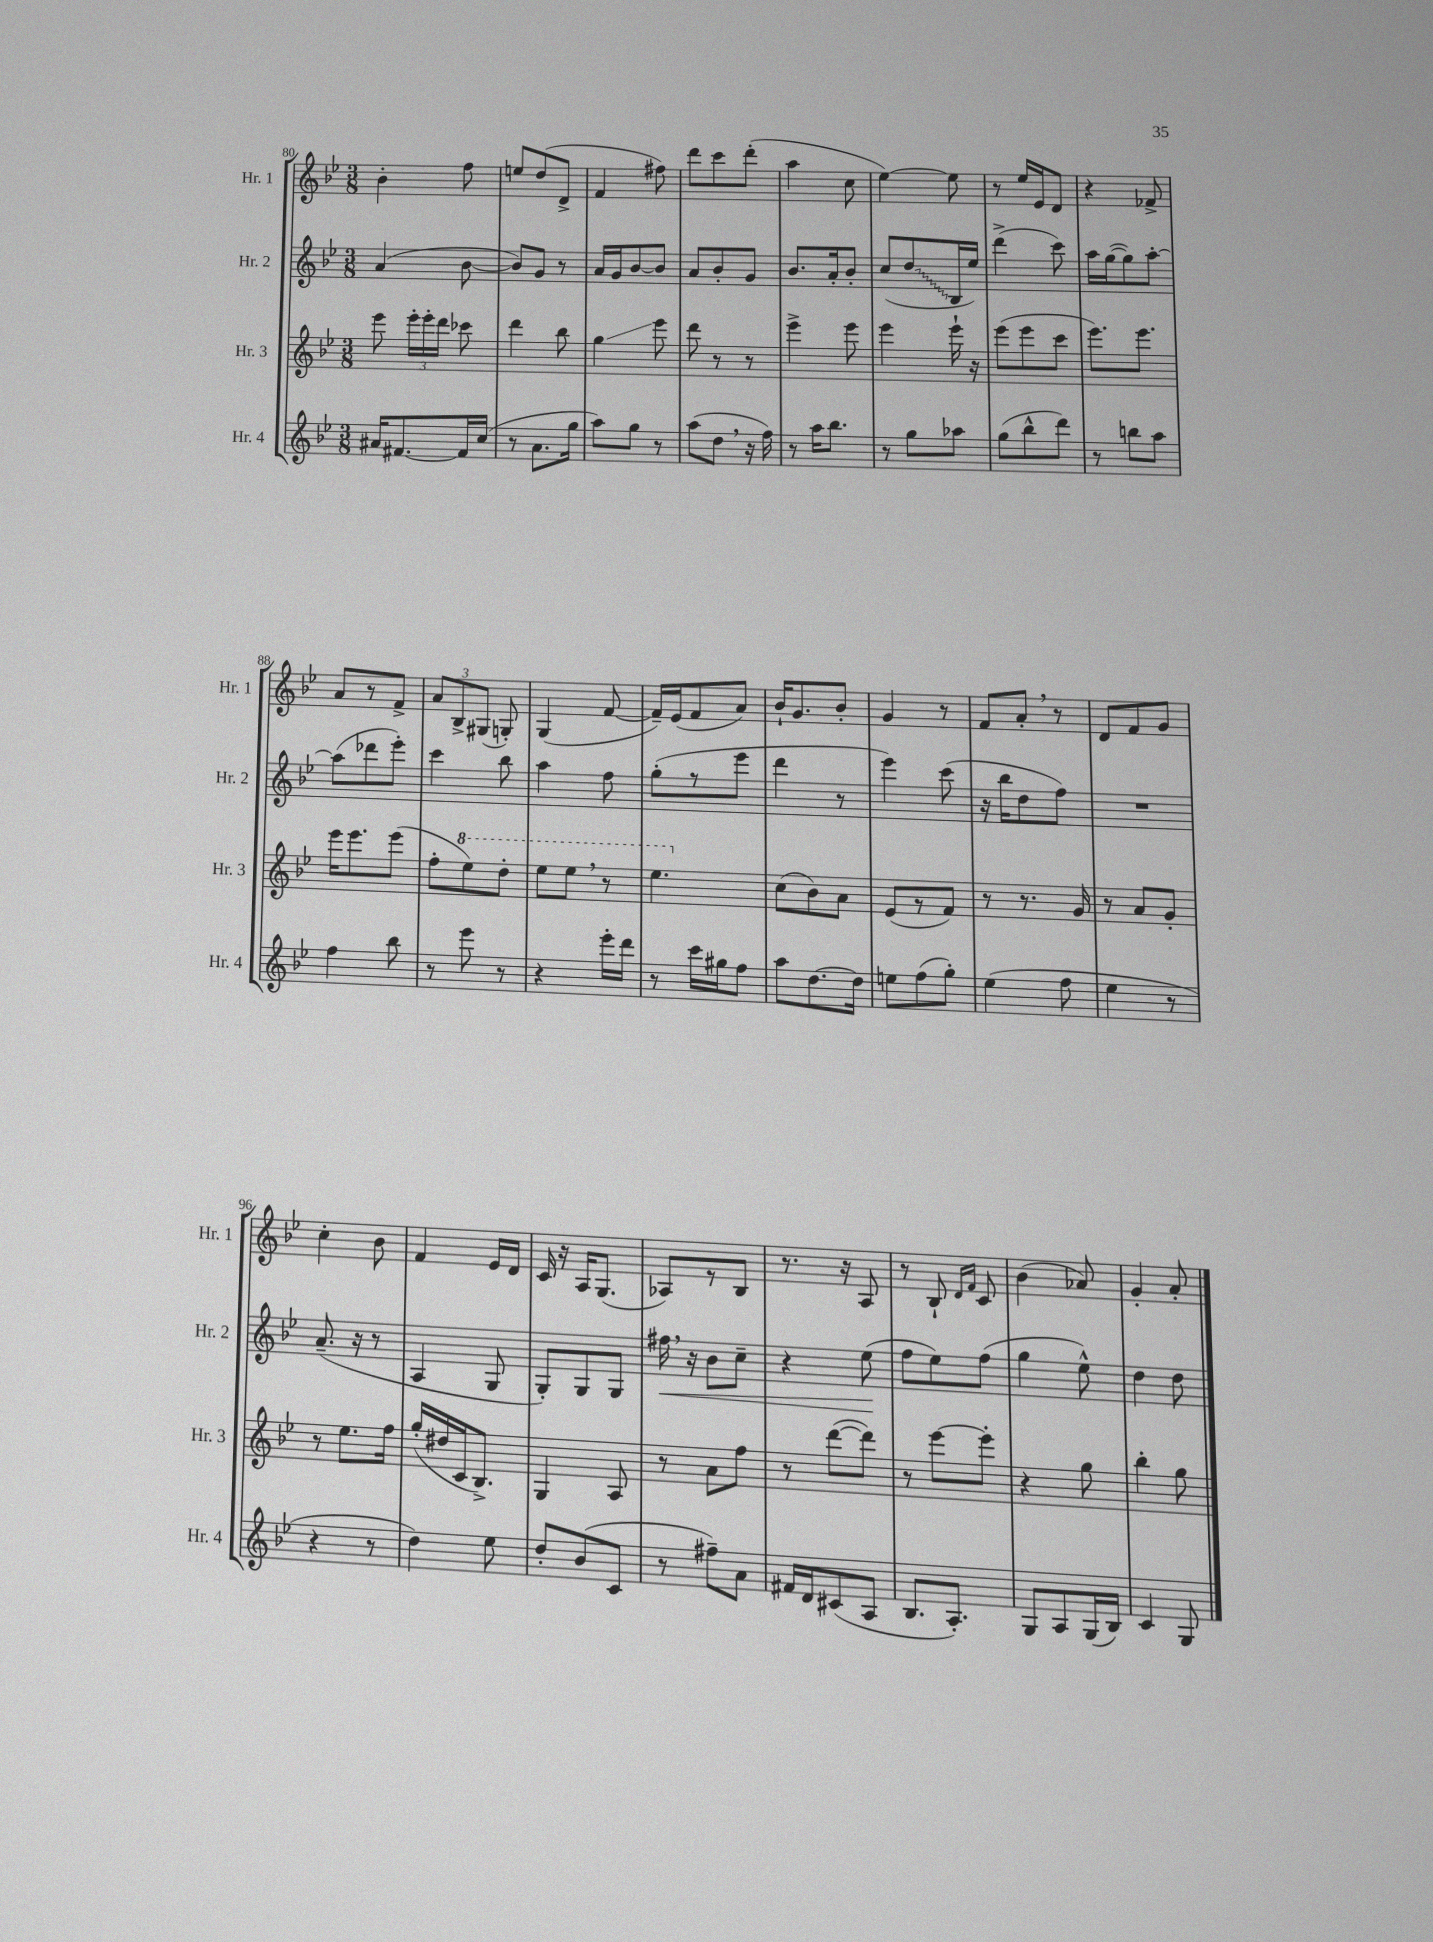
<<
\new StaffGroup <<
\new Staff = "s0" \with { instrumentName = "Hr. 1" shortInstrumentName = "Hr. 1" } {
    \clef treble \key bes \major \numericTimeSignature \time 3/8
    \autoBeamOff bes'4-. f''8 |
    e''8[ d''8( d'8]-> |
    f'4 fis''8) |
    d'''8[ c'''8 d'''8]-.( |
    a''4 c''8 |
    ees''4~) ees''8 |
    r8 ees''16[ ees'16 d'8] |
    r4 fes'8-> |
    a'8[ r8 f'8]-> |
    \tuplet 3/2 { a'8[ bes8-> gis8]( } g8-.) |
    g4( f'8~ |
    f'16[--) ees'16( f'8 a'8]) |
    bes'16[-! g'8. bes'8]-. |
    g'4 r8 |
    f'8[ a'8]-. \breathe r8 |
    d'8[ f'8 g'8] |
    c''4-. bes'8 |
    f'4 ees'16[ d'16] |
    c'16 r16 a16[ g8.]( |
    aes8[) r8 bes8] |
    r8. r16 a8 |
    r8 bes8-! \grace { d'16[ f'16] } c'8 |
    bes'4( aes'8) |
    g'4-. a'8-. \bar "|." |
}
\new Staff = "s1" \with { instrumentName = "Hr. 2" shortInstrumentName = "Hr. 2" } {
    \clef treble \key bes \major \numericTimeSignature \time 3/8
    \autoBeamOff a'4( bes'8~ |
    bes'8[) g'8] r8 |
    a'16[ g'16 bes'8~ bes'8] |
    a'8[ bes'8-. g'8] |
    bes'8.[ a'16-. bes'8]-. |
    c''8[( \once \override Glissando.style = #'zigzag d''8\glissando bes16 ees''16]) |
    d'''4->( c'''8) |
    a''16[ g''16~( g''8) a''8]~-. |
    a''8[( des'''8 ees'''8]-.) |
    c'''4 bes''8 |
    a''4 f''8 |
    g''8[-.( r8 ees'''8] |
    d'''4 r8 |
    ees'''4) c'''8( |
    r16 bes''16[ d''8 f''8]) |
    R4. |
    a'8.--( r16 r8 |
    a4 g8 |
    g8[-.) g8 g8] |
    fis''16\< \breathe r16 bes'8[ c''8]-- |
    r4 ees''8\!( |
    f''8[ ees''8) f''8]( |
    g''4 ees''8-^) |
    d''4 d''8 \bar "|." |
}
\new Staff = "s2" \with { instrumentName = "Hr. 3" shortInstrumentName = "Hr. 3" } {
    \clef treble \key bes \major \numericTimeSignature \time 3/8
    \autoBeamOff ees'''8 \tuplet 3/2 { ees'''16[-. ees'''16-. d'''16] } ces'''8 |
    d'''4 bes''8 |
    g''4\glissando ees'''8 |
    d'''8 r8 r8 |
    ees'''4-> ees'''8 |
    ees'''4 ees'''16-! r16 |
    ees'''8[( ees'''8 c'''8] |
    ees'''8.[) ees'''8.] |
    ees'''16[ ees'''8. ees'''8]( |
    f''8[-. \ottava #1 ees'''8) d'''8]-. |
    ees'''8[ ees'''8] \breathe r8 |
    ees'''4. \ottava #0 |
    c''8[( bes'8) a'8] |
    ees'8[( r8 f'8]) |
    r8 r8. g'16 |
    r8 a'8[ g'8]-. |
    r8 ees''8.[ f''16] |
    g''16[-.( dis''16 c'16 bes8.]->) |
    g4 a8 |
    r8 a'8[ f''8] |
    r8 d'''8[~( d'''8]) |
    r8 ees'''8[~ ees'''8]-. |
    r4 g''8 |
    bes''4-. g''8 \bar "|." |
}
\new Staff = "s3" \with { instrumentName = "Hr. 4" shortInstrumentName = "Hr. 4" } {
    \clef treble \key bes \major \numericTimeSignature \time 3/8
    \autoBeamOff ais'16[ fis'8.~ fis'16 c''16]( |
    r8 a'8.[ g''16] |
    a''8[) g''8] r8 |
    a''8[( d''8] \breathe r16 f''16) |
    r8 a''16[ bes''8.] |
    r8 g''8[ aes''8] |
    g''8[( bes''8-^ d'''8]) |
    r8 b''8[ a''8] |
    f''4 bes''8 |
    r8 ees'''8 r8 |
    r4 ees'''16[-. d'''16] |
    r8 c'''16[ gis''16 f''8] |
    a''8[ d''8.~ d''16] |
    e''8[ f''8( g''8]-.) |
    ees''4( f''8 |
    ees''4 r8 |
    r4 r8 |
    d''4) ees''8 |
    d''8[-. bes'8( c'8] |
    r8 fis''8[--) a'8] |
    fis'16[ d'16 cis'8( a8] |
    bes8.[ a8.]-.) |
    g8[ a8 g16( bes16]) |
    c'4 g8 \bar "|." |
}
>>
>>
\layout { \context { \Score currentBarNumber = #80 } }
